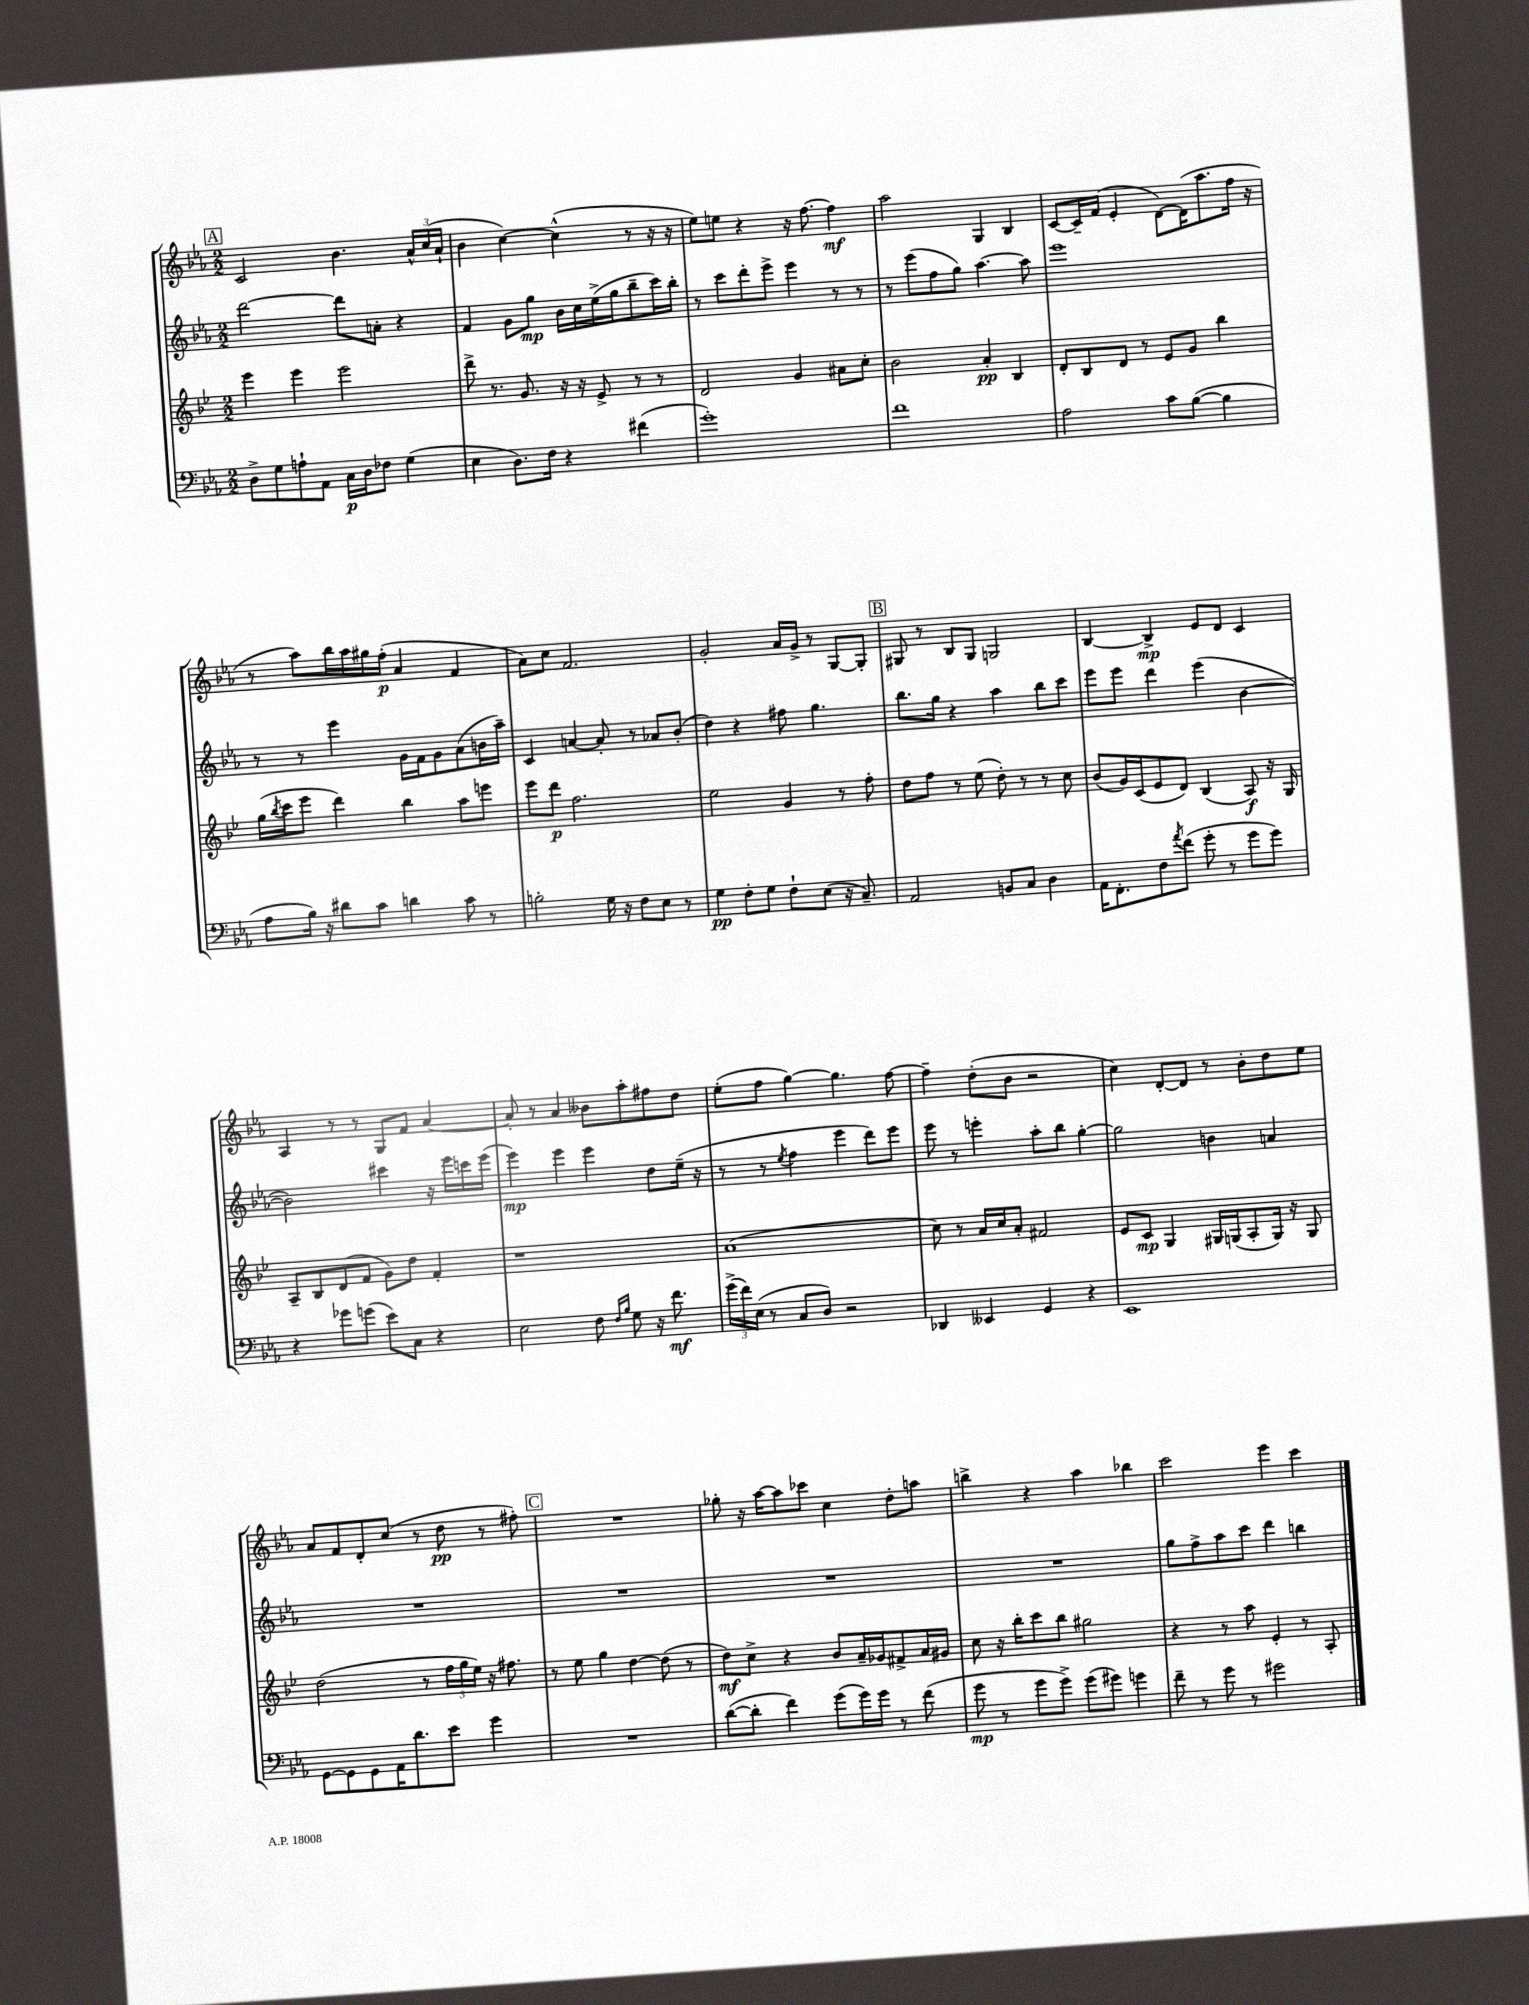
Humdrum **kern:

**kern	**kern	**kern	**kern
*staff4	*staff3	*staff2	*staff1
*clefF4	*clefG2	*clefG2	*clefG2
*k[b-e-a-]	*k[b-e-]	*k[b-e-a-]	*k[b-e-a-]
*M2/2	*M2/2	*M2/2	*M2/2
8D^	4eee-	[2ddd	2c
8G	.	.	.
8A`	4eee-	.	.
8AA-	.	.	.
16C	2eee-	8ddd]	4.b-
16D	.	.	.
8F-	.	8a'	.
(4G	.	4r	.
.	.	.	24a-^^
.	.	.	(24cc
.	.	.	24a-`
=	=	=	=
4E-	8ddd^	4f	4b-
.	8.r	.	.
8.D)	.	8g	[4cc)
.	8.g	.	.
.	.	8gg	.
16F	.	.	.
4r	16r	16b-	(4cc^^]
.	16r	16cc	.
.	8e-^	(16ee-^	.
.	.	16gg	.
(4f#	8r	8bb-~	8r
.	8r	16ccc)	16r
.	.	16bb-'	16r
=	=	=	=
1g')	2d	8r	8ee-)
.	.	8ccc	8ee
.	.	8ddd'	4r
.	.	8eee-^	.
.	4g	4eee-	16r
.	.	.	[8.ff
.	8a#	8r	4ff]
.	8cc'	8r	.
=	=	=	=
1f	2b-	8r	2aa-
.	.	(8eee-	.
.	.	8ff	.
.	.	8gg)	.
.	4a'	[4.aa-	4G
.	4B-	.	4B-
.	.	8aa-]	.
=	=	=	=
2A-	8d'	1eee-	[8c
.	8B-	.	16c~]
.	.	.	(16f
.	8d	.	4e-'
.	8r	.	.
8c	8e-	.	[8d)
([8B-	8g	.	(16d]
.	.	.	8.aa-
4B-]	4bb-	.	.
.	.	.	16ff
.	.	.	16r
=	=	=	=
8A-	(16gg	8r	8r
.	8qbb-	.	.
.	16ccc	.	.
16B-)	8eee-	8r	8aa-)
16r	.	.	.
8d#	4ddd)	4eee-	16bb-
.	.	.	16aa-
8c	.	.	16gg#
.	.	.	(16ff'
4d	4bb-	16g	4a-
.	.	16f	.
.	.	8g	.
8c	8aa	(8a-	4f
8r	8eee	16b	.
.	.	16aa-~)	.
=	=	=	=
2B'	8eee-	4c	8a-)
.	8ddd	.	8cc
.	2.ff	[4a	2.f
16G	.	8a']	.
16r	.	.	.
8F	.	8r	.
8E-	.	8a-	.
8r	.	(8b-'	.
=	=	=	=
4G	2ee-	4dd)	2g'
8F'	.	4r	.
8G	.	.	.
8F`	4g	8ff#	16a-
.	.	.	16g^
(8E-	.	4.gg	8r
16r	8r	.	[8G
8.C~)	.	.	.
.	8ff'	.	8G']
=	=	=	=
2AA-	8dd	8.bb-	8G#
.	8ff	.	8r
.	.	16gg	.
.	8r	4r	8B-
.	(8ee-	.	8G#
8BB	8dd')	4aa-	2G
8C	8r	.	.
4D	8r	8bb-	.
.	8cc	8ccc	.
=	=	=	=
16AA-	(8b-	8eee-	[4B-
8.FF'	.	.	.
.	16g)	8eee-	.
.	(16c	.	.
8F	8e-	4ddd	4B-^]
8qa-	.	.	.
(8f	8d)	.	.
8g'	(4B-	(4eee-	8e-
8r	.	.	8d
8g	8A)	[4b-	4c
8g)	16r	.	.
.	16G	.	.
=	=	=	=
4r	8A~	2b-])	4A-
.	8B-	.	.
8g-	(8d	.	8r
(8g	8f	.	8r
8e-)	8g)	4ccc#	8G
8C	8dd	.	8f
4r	4f'	16r	[4a-
.	.	16eee-	.
.	.	16ccc	.
.	.	(16eee-	.
=	=	=	=
2E-	1r	4eee-)	8a-']
.	.	.	8r
.	.	4eee-	4a-
8F	.	4eee-	8b--
16qqF	.	.	.
16qqB-	.	.	.
8G	.	.	8aa-'
16r	.	8dd	8ff#
8.f	.	.	.
.	.	(16ee-~	8dd
.	.	16r	.
=	=	=	=
(24g^	(1a	8r	(8ee-'
24f)	.	.	.
(24E-	.	.	.
8r	.	8r	8ff
.	.	8qee-	.
8C	.	4ff	[4gg)
8D)	.	.	.
2r	.	4eee-	4.gg]
.	.	8ddd)	.
.	.	8eee-	[8ff
=	=	=	=
4DD-	8cc)	8eee-	4ff~]
.	8r	8r	.
4EE--	16a	4eee'	(8dd'
.	16cc	.	.
.	8a'	.	8b-
4GG	2f#	8aa-'	2r
.	.	8bb-	.
4r	.	[4gg'	.
=	=	=	=
1EE-	8e-	2gg]	4cc)
.	8c	.	.
.	4G	.	[8d'
.	.	.	8d]
.	16G#	4b	8r
.	(16G	.	.
.	8A'	.	8b-'
.	16G)	4a	8dd
.	16r	.	.
.	8G	.	8ee-
=	=	=	=
[8GG	(2dd	1r	8a-
8GG]	.	.	8f
8GG	.	.	8d'
16AA-	.	.	(8cc
8.d	.	.	.
.	8r	.	8r
8e-	24ff	.	8dd
.	24gg	.	.
.	24ee-)	.	.
4g	16r	.	8r
.	8.ff#	.	.
.	.	.	8ff#')
=	=	=	=
1r	8r	1r	1r
.	8ee-	.	.
.	4gg	.	.
.	[4dd	.	.
.	(8dd]	.	.
.	8r	.	.
=	=	=	=
([8d	8dd)	1r	8gg-'
8d']	8cc^	.	16r
.	.	.	[16aa-
4f)	4r	.	8aa-]
.	.	.	8ccc-
(8g	8b-	.	4cc
16g)	16a~	.	.
16g	16g-	.	.
8r	8f#^	.	8dd'
(8f	16a	.	8aa
.	16g#	.	.
=	=	=	=
8g	8cc	1r	4bb^
8r	16r	.	.
.	16bb-'	.	.
8g	8ccc	.	4r
8g^)	8bb-	.	.
(8g	2gg#	.	4aa-
8g#)	.	.	.
4g	.	.	4bb-
=	=	=	=
8f~	4r	8gg	2ccc
8r	.	8ff^	.
8g	8r	8aa-	.
8r	8aa	8ccc	.
2g#	4e-'	4ddd	4eee-
.	8r	4bb	4ccc
.	8A'	.	.
==	==	==	==
*-	*-	*-	*-
